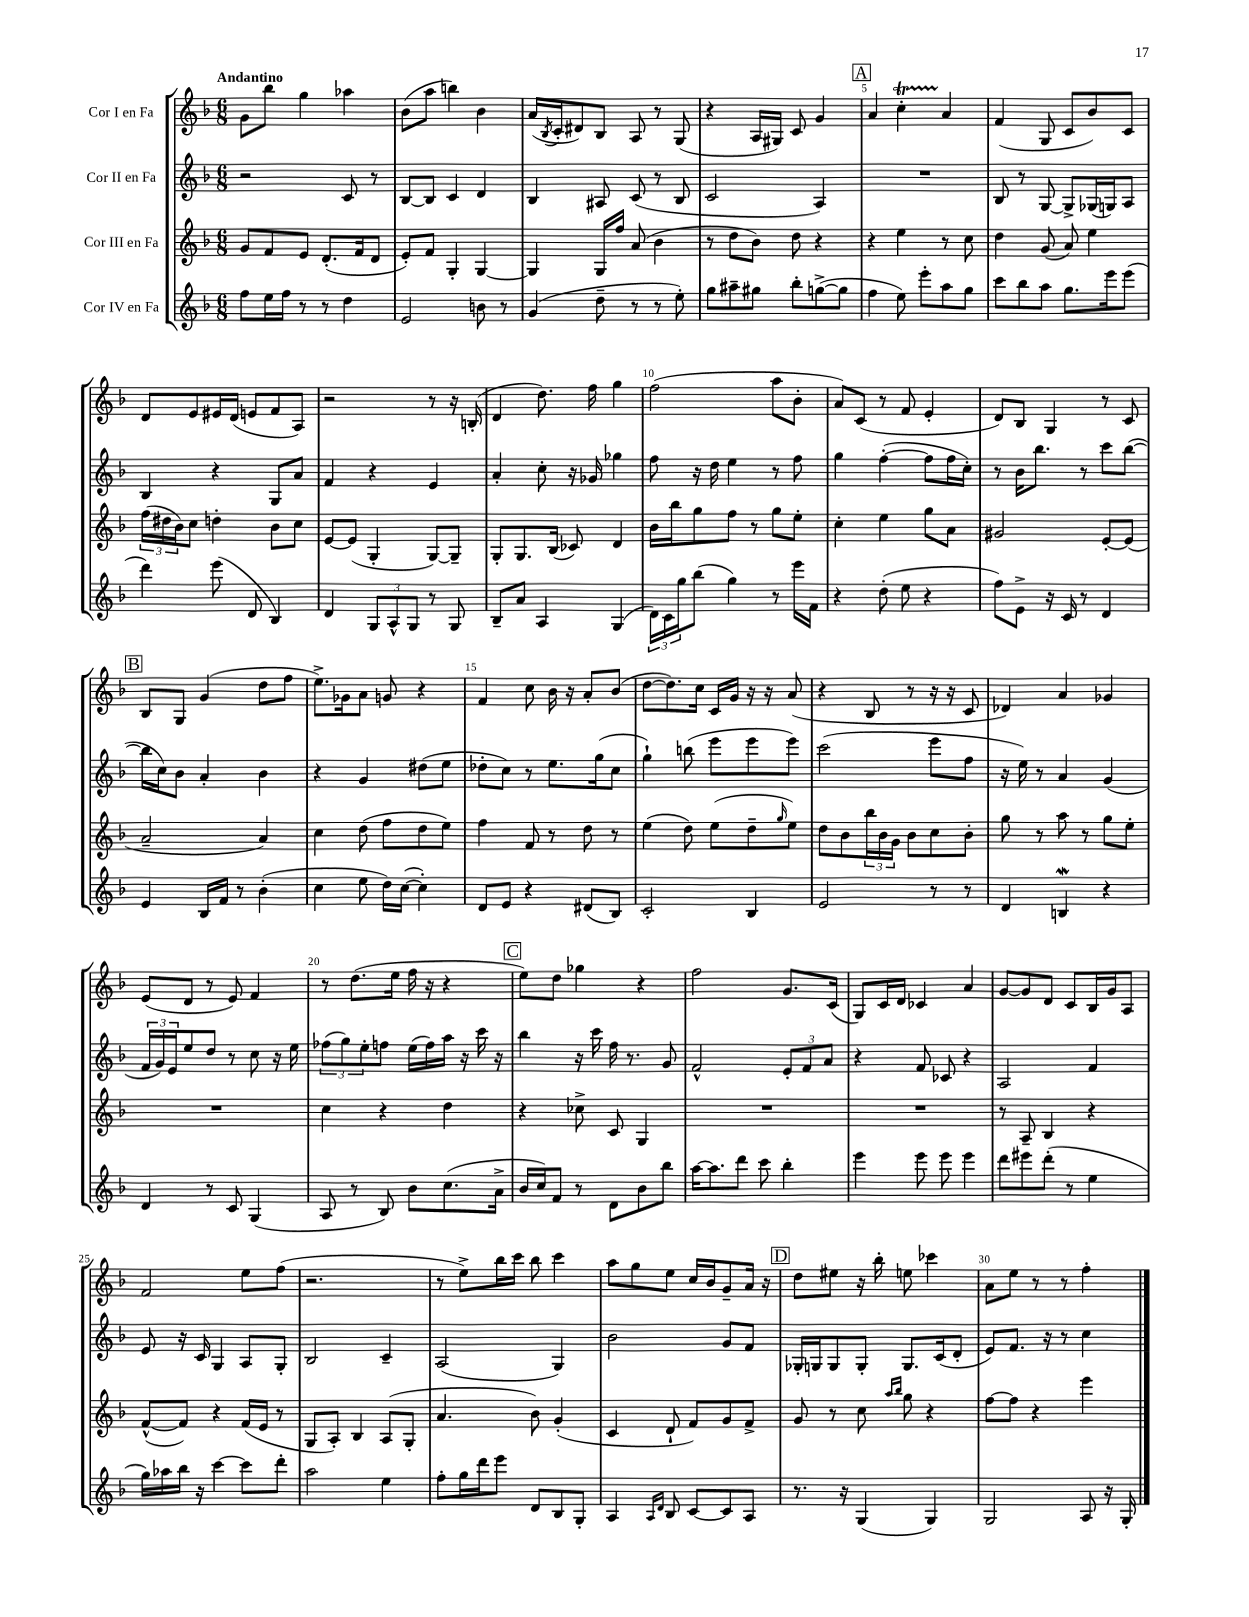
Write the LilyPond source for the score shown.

<<
\new StaffGroup <<
\new Staff = "s0" \with { instrumentName = "Cor I en Fa" } {
    \clef treble \key f \major \numericTimeSignature \time 6/8 \tempo "Andantino"
    g'8 bes''8 g''4 aes''4 |
    bes'8( a''8 b''4) bes'4 |
    a'16( \acciaccatura { bes8 } c'16-. dis'8) bes8 a8 r8 g8( |
    r4 a16 gis16) c'8 g'4 |
    \mark \markup { \box "A" } a'4 c''4-.\startTrillSpan a'4\stopTrillSpan |
    f'4( g8 c'8 bes'8) c'8 |
    d'8 e'8 eis'16 d'16( e'8 f'8 a8) |
    r2 r8 r16 b16-.( |
    d'4 d''8.) f''16 g''4 |
    f''2( a''8 bes'8-. |
    a'8) c'8( r8 f'8 e'4-. |
    d'8) bes8 g4 r8 c'8 |
    \mark \markup { \box "B" } bes8 g8 g'4( d''8 f''8 |
    e''8.->) ges'16 a'8 g'8 r4 |
    f'4 c''8 bes'16 r16 a'8-. bes'8( |
    d''8~ d''8.) c''16 c'16 g'16 r16 r16 a'8( |
    r4 bes8 r8 r16 r16 c'8 |
    des'4) a'4 ges'4 |
    e'8( d'8 r8 e'8) f'4 |
    r8 d''8.( e''16 f''16 r16 r4 |
    \mark \markup { \box "C" } e''8) d''8 ges''4 r4 |
    f''2 g'8. c'16( |
    g8) c'16 d'16 ces'4 a'4 |
    g'8~ g'8 d'8 c'8 bes16 g'16 a8 |
    f'2 e''8 f''8( |
    r2. |
    r8 e''8->) bes''16 c'''16 bes''8 c'''4 |
    a''8 g''8 e''8 c''16 bes'16 g'8-- a'16 r16 |
    \mark \markup { \box "D" } d''8 eis''8 r16 bes''16-. e''8 ces'''4 |
    a'8 e''8 r8 r8 f''4-. \bar "|." |
}
\new Staff = "s1" \with { instrumentName = "Cor II en Fa" } {
    \clef treble \key f \major \numericTimeSignature \time 6/8
    r2 c'8 r8 |
    bes8~ bes8 c'4 d'4 |
    bes4 ais8 c'8( r8 bes8 |
    c'2 a4) |
    \mark \markup { \box "A" } R2. |
    bes8 r8 g8~ g8-> ges16( g16) a8 |
    bes4 r4 g8 a'8 |
    f'4 r4 e'4 |
    a'4-. c''8-. r16 ges'16 ges''4 |
    f''8 r16 d''16 e''4 r8 f''8 |
    g''4 f''4~-.( f''8 f''16 c''16-.) |
    r8 bes'16 bes''8. r8 c'''8 bes''8~( |
    \mark \markup { \box "B" } bes''16 c''16) bes'8 a'4-. bes'4 |
    r4 g'4 dis''8( e''8 |
    des''8-. c''8) r8 e''8. g''16( c''8 |
    g''4-!) b''8( e'''8 e'''8 e'''8) |
    c'''2( e'''8 f''8 |
    r16 e''16) r8 a'4 g'4( |
    \tuplet 3/2 { f'16 g'16) e'16 } e''8 d''8 r8 c''8 r16 e''16 |
    \tuplet 3/2 { fes''8( g''8) e''8-. } f''8 e''16( f''16) a''16 r16 c'''16 r16 |
    \mark \markup { \box "C" } bes''4 r16 c'''16 f''16 r8. g'8 |
    f'2-^ \tuplet 3/2 { e'8-. f'8 a'8 } |
    r4 f'8 ces'8 r4 |
    a2 f'4 |
    e'8 r16 c'16 g4 a8 g8-. |
    bes2 c'4-- |
    a2( g4) |
    bes'2 g'8 f'8 |
    \mark \markup { \box "D" } ges16-. g16 g8 g8-. g8. c'16( d'8-. |
    e'8) f'8. r16 r8 c''4 \bar "|." |
}
\new Staff = "s2" \with { instrumentName = "Cor III en Fa" } {
    \clef treble \key f \major \numericTimeSignature \time 6/8
    g'8 f'8 e'8 d'8.-.( f'16 d'8 |
    e'8-.) f'8 g4-. g4~ |
    g4 g16 f''16 a'8( bes'4 |
    r8 d''8 bes'8) d''8 r4 |
    \mark \markup { \box "A" } r4 e''4 r8 c''8 |
    d''4 g'8( a'8) e''4 |
    \tuplet 3/2 { f''16( dis''16 bes'16) } c''8 d''4-. bes'8 c''8 |
    e'8~ e'8( g4-. g8~) g8-- |
    g8-. g8. bes16( ces'8) d'4 |
    bes'16 bes''16 g''8 f''8 r8 g''8 e''8-. |
    c''4-. e''4 g''8 a'8 |
    gis'2 e'8~-. e'8( |
    \mark \markup { \box "B" } a'2-- a'4) |
    c''4 d''8( f''8 d''8 e''8) |
    f''4 f'8 r8 d''8 r8 |
    e''4( d''8) e''8( d''8-- \grace { g''16 } e''8) |
    d''8 bes'8 \tuplet 3/2 { bes''16 bes'16 g'16 } bes'8 c''8 bes'8-. |
    g''8 r8 a''8 r8 g''8 e''8-. |
    R2. |
    c''4 r4 d''4 |
    \mark \markup { \box "C" } r4 ces''8-> c'8 g4 |
    R2. |
    R2. |
    r8 a8-- bes4 r4 |
    f'8~-^( f'8) r4 f'16( e'16 r8 |
    g8 a8-.) bes4 a8( g8-. |
    a'4. bes'8) g'4-.( |
    c'4 d'8-! f'8) g'8 f'8-> |
    \mark \markup { \box "D" } g'8 r8 c''8 \grace { a''16 bes''16 } g''8 r4 |
    f''8~ f''8 r4 e'''4 \bar "|." |
}
\new Staff = "s3" \with { instrumentName = "Cor IV en Fa" } {
    \clef treble \key f \major \numericTimeSignature \time 6/8
    f''8 e''16 f''16 r8 r8 d''4 |
    e'2 b'8 r8 |
    g'4( d''8-- r8 r8 e''8-.) |
    g''8 ais''8-- gis''8 bes''8-. g''8~->( g''8 |
    \mark \markup { \box "A" } f''4 e''8) e'''8-. a''8 g''8 |
    c'''8 bes''8 a''8 g''8. e'''16 e'''8( |
    d'''4) e'''8( d'8 bes4) |
    d'4 \tuplet 3/2 { g8 a8-^ g8 } r8 g8 |
    bes8-- a'8 a4 g4( |
    \tuplet 3/2 { d'16) c'16 g''16 } bes''8( g''4) r8 e'''16 f'16 |
    r4 d''8-.( e''8 r4 |
    f''8) e'8-> r16 c'16 r8 d'4 |
    \mark \markup { \box "B" } e'4 bes16 f'16 r8 bes'4-.( |
    c''4 e''8 d''16) c''16~( c''4-.) |
    d'8 e'8 r4 dis'8( bes8) |
    c'2-. bes4 |
    e'2 r8 r8 |
    d'4 b4\mordent r4 |
    d'4 r8 c'8 g4( |
    a8 r8 bes8) bes'8 c''8.( a'16-> |
    \mark \markup { \box "C" } bes'16 c''16) f'8 r8 d'8 bes'8 bes''8 |
    a''16~ a''8. d'''8 c'''8 bes''4-. |
    e'''4 e'''8 e'''8 e'''4 |
    d'''8 eis'''8 d'''8-.( r8 e''4 |
    g''16) aes''16 bes''16 r16 c'''4~ c'''8 d'''8-. |
    a''2 e''4 |
    f''8-. g''16 d'''16 e'''8 d'8 bes8 g8-. |
    a4 \grace { a16 d'16 } bes8 c'8~ c'8 a8 |
    \mark \markup { \box "D" } r8. r16 g4( g4) |
    g2 a8 r16 g16-. \bar "|." |
}
>>
>>
\layout { \context { \Score \override BarNumber.break-visibility = ##(#f #t #t) barNumberVisibility = #(every-nth-bar-number-visible 5) } }
